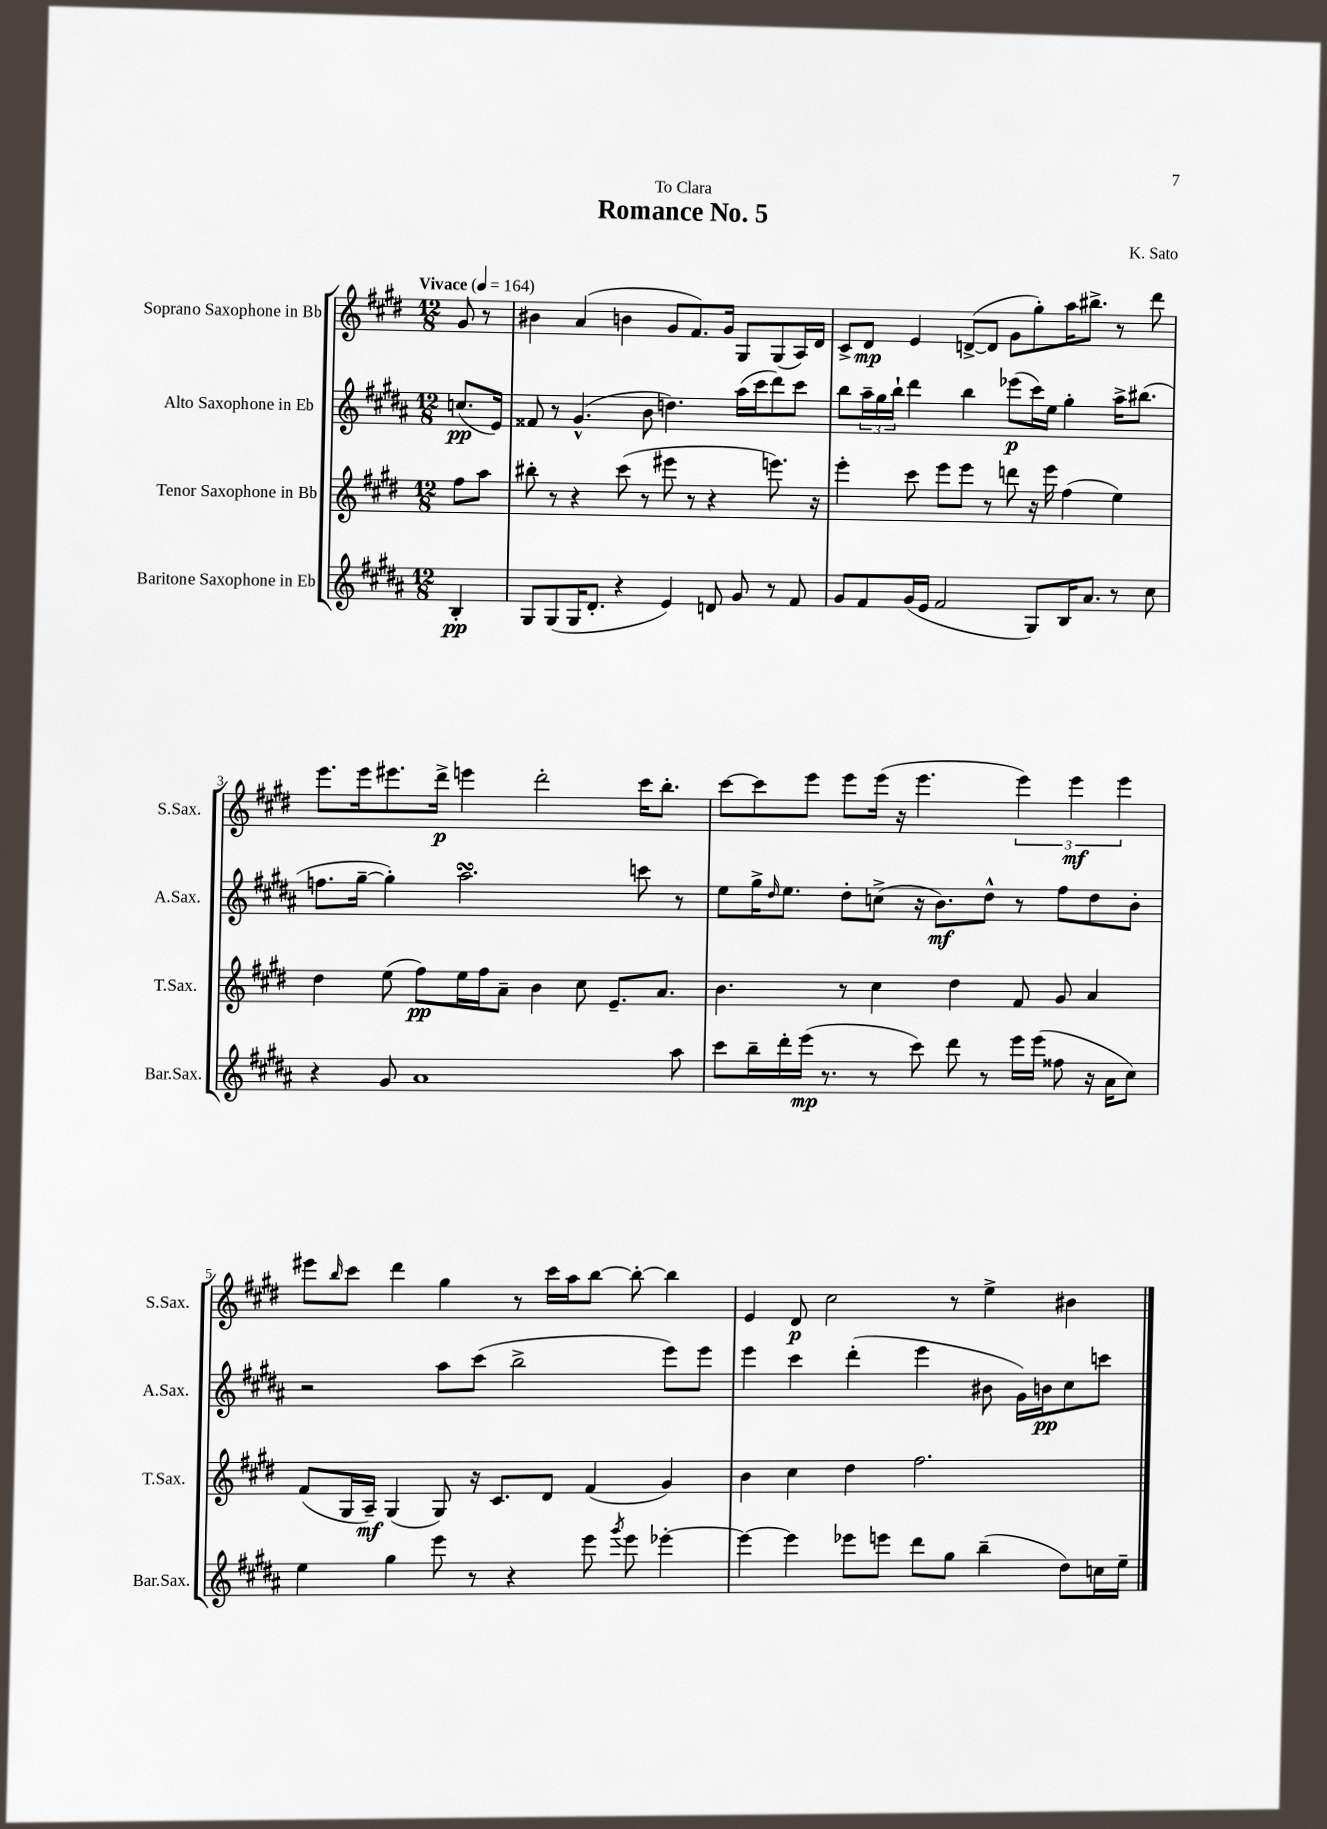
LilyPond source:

\header { title = "Romance No. 5" composer = "K. Sato" dedication = "To Clara" }
<<
\new StaffGroup <<
\new Staff = "s0" \with { instrumentName = "Soprano Saxophone in Bb" shortInstrumentName = "S.Sax." } {
    \clef treble \key e \major \numericTimeSignature \time 12/8 \partial 4 \tempo "Vivace" 4 = 164
    gis'8 r8 |
    bis'4 a'4( b'4 gis'8 fis'8.) gis'16 gis8 gis8( a16) dis'16 |
    cis'8-> dis'8\mp e'4 d'8~->( d'8 gis'8 gis''8-.) a''16 bis''8.-> r8 dis'''8 |
    e'''8. e'''16 eis'''8. dis'''16->\p e'''4 dis'''2-. cis'''16 b''8.-. |
    cis'''8~ cis'''8 e'''8 e'''8 e'''16( r16 e'''4. \tuplet 3/2 { e'''4) e'''4\mf e'''4 } |
    eis'''8 \grace { b''16 } cis'''8 dis'''4 gis''4 r8 cis'''16 a''16 b''8~ b''8~-. b''4 |
    e'4 dis'8\p cis''2 r8 e''4-> bis'4 \bar "|." |
}
\new Staff = "s1" \with { instrumentName = "Alto Saxophone in Eb" shortInstrumentName = "A.Sax." } {
    \clef treble \key b \major \numericTimeSignature \time 12/8 \partial 4
    c''8.\pp( e'16) |
    fisis'8 r8 gis'4.-^( b'8 d''4.) ais''16( cis'''16 dis'''8) cis'''8 |
    b''8 \tuplet 3/2 { ais''16-- gis''16 b''16-! } dis'''4 b''4 ees'''8\p( cis'''16) e''16 gis''4-. ais''16-> bis''8.( |
    f''8. gis''16~-- gis''4-.) ais''2.\turn c'''8 r8 |
    e''8 gis''16-> \grace { dis''16 } e''8. dis''8-. c''8->( r16 b'8.\mf) dis''8-^ r8 fis''8 dis''8 b'8-. |
    r2 ais''8 cis'''8( b''2-> e'''8) e'''8 |
    e'''4 cis'''4 dis'''4-.( e'''4 bis'8 gis'16) b'16\pp cis''8 c'''8 \bar "|." |
}
\new Staff = "s2" \with { instrumentName = "Tenor Saxophone in Bb" shortInstrumentName = "T.Sax." } {
    \clef treble \key e \major \numericTimeSignature \time 12/8 \partial 4
    fis''8 a''8 |
    bis''8-. r8 r4 cis'''8( r8 eis'''8 r8 r4 e'''8.) r16 |
    e'''4-. cis'''8 e'''8 e'''8 r8 d'''8 r16 e'''16 fis''4( e''4) |
    dis''4 e''8( fis''8\pp) e''16 fis''16 a'8-- b'4 cis''8 e'8.-- a'8. |
    b'4. r8 cis''4 dis''4 fis'8 gis'8 a'4 |
    fis'8( gis16 a16--\mf) gis4( gis8) r16 cis'8. dis'8 fis'4( gis'4) |
    b'4 cis''4 dis''4 fis''2. \bar "|." |
}
\new Staff = "s3" \with { instrumentName = "Baritone Saxophone in Eb" shortInstrumentName = "Bar.Sax." } {
    \clef treble \key b \major \numericTimeSignature \time 12/8 \partial 4
    b4-.\pp |
    gis8 gis8( gis16 dis'8.-. r4 e'4) d'8 gis'8 r8 fis'8 |
    gis'8 fis'8 gis'16( e'16 fis'2 gis8) b16 ais'8. r8 cis''8 |
    r4 gis'8 ais'1 ais''8 |
    cis'''8 b''16-- dis'''16-. e'''16\mp( r8. r8 cis'''8) dis'''8 r8 e'''16 e'''16( fisis''8 r16 ais'16 cis''8) |
    e''4 gis''4 e'''8 r8 r4 e'''8 \acciaccatura { gis'''8 } e'''8 ees'''4~-. |
    ees'''4~ ees'''4 ees'''8 e'''8 dis'''8 gis''8 b''4--( dis''8) c''16 e''16-- \bar "|." |
}
>>
>>
